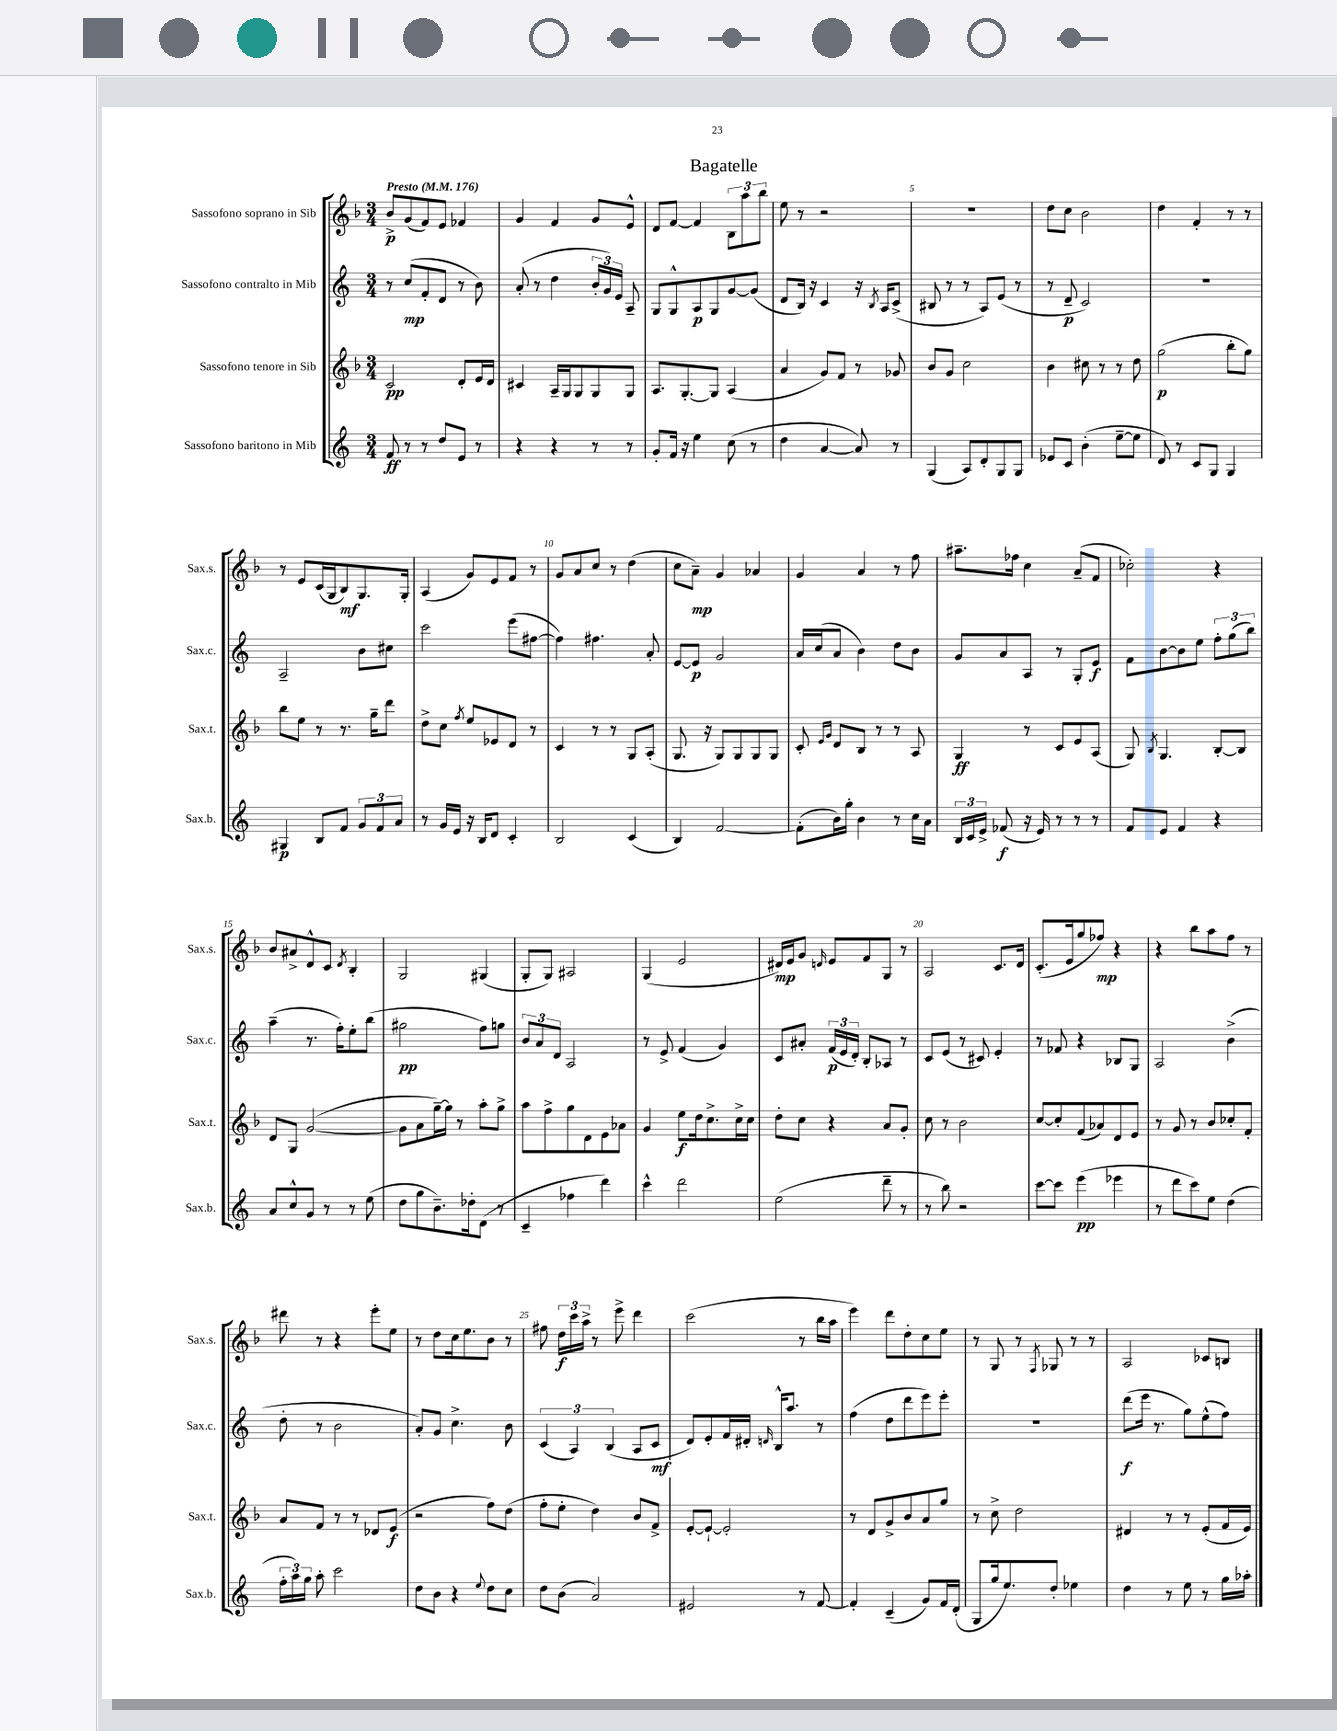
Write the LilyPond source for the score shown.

\header { title = "Bagatelle" }
<<
\new StaffGroup <<
\new Staff = "s0" \with { instrumentName = "Sassofono soprano in Sib" shortInstrumentName = "Sax.s." } {
    \clef treble \key f \major \numericTimeSignature \time 3/4 \tempo "Presto" 4 = 176
    \autoBeamOff bes'8[->\p g'8( f'8) e'8] fes'4 |
    g'4 f'4 g'8[ e'8]-^ |
    d'8[ f'8]~ f'4 \tuplet 3/2 { bes8[ a''8 bes''8] } |
    e''8 r8 r2 |
    R2. |
    d''8[ c''8] bes'2 |
    d''4 f'4-. r8 r8 |
    r8 e'8[ c'16( g16 bes8\mf) g8. g16]-. |
    a4( g'8[) e'8 f'8] r8 |
    g'8[ a'8 c''8] r8 d''4( |
    c''8[ a'8]--\mp) g'4 aes'4 |
    g'4 a'4 r8 f''8 |
    ais''8.[-- fes''16] c''4 a'8[--( f'8] |
    ces''2-.) r4 |
    bes'8[ ais'8-> d'8-^ c'8] \acciaccatura { d'8 } bes4-. |
    g2 gis4( |
    g8[-. g8]) ais2 |
    g4( e'2 |
    dis'16[\mp) e'16 g'8] \grace { d'16 } e'8[ f'8 g8] r8 |
    a2 c'8.[ d'16] |
    c'8.[-.( e'16 g''8 fes''8]\mp) r4 |
    r4 bes''8[ a''8 f''8] r8 |
    dis'''8 r8 r4 e'''8[-. e''8] |
    r8 d''8[ c''16 e''8. bes'8] r8 |
    fis''8 \tuplet 3/2 { d''16[\f c'''16 a''16]-> } r8 e'''8-> d'''4 |
    c'''2( r8 bes''16[ a''16] |
    e'''4) d'''8[ d''8-. c''8 e''8] |
    r8 g8 r8 \acciaccatura { f8 } ges8 r8 r8 |
    a2 ces'8[ b8] \bar "|." |
}
\new Staff = "s1" \with { instrumentName = "Sassofono contralto in Mib" shortInstrumentName = "Sax.c." } {
    \clef treble \key c \major \numericTimeSignature \time 3/4
    \autoBeamOff r8 c''8[\mp( f'8-. d'8] r8 b'8) |
    a'8-.( r8 d''4 \tuplet 3/2 { b'16[-. g'16) e'16] } a8-- |
    g8[ g8-^ a8\p g8 g'8~ g'8]( |
    d'8[ b16]) r16 c'4 r16 \acciaccatura { b8 } a16[ c'8]->( |
    bis8 r8 r8 a8[) e'8]( r8 |
    r8 d'8--\p c'2) |
    R2. |
    a2-- b'8[ cis''8] |
    c'''2 e'''8[( fis''8]~ |
    fis''4) fis''4. a'8-. |
    e'8[~ e'8]\p g'2 |
    a'16[ c''16( a'8] b'4) d''8[ b'8] |
    g'8[ a'8 a8] r8 g8[-. e'8]\f |
    f'8[ b'8~ b'8 e''8] \tuplet 3/2 { f''8[-. g''8( b''8]) } |
    a''4--( r8. f''16[-.) e''8-. b''8]( |
    gis''2\pp f''8[) g''8] |
    \tuplet 3/2 { b'8[ a'8 d'8] } a2 |
    r8 e'8-> f'4( g'4) |
    c'8[ ais'8]-. \tuplet 3/2 { f'16[\p( e'16 d'16]-.) } b8[-. aes8] r8 |
    c'8[ e'8]( r8 cis'8) e'4-. |
    r8 fes'8 r4 bes8[ g8] |
    a2 b'4->( |
    d''8-. r8 b'2 |
    a'8[-.) g'8] c''4.-> b'8 |
    \tuplet 3/2 { c'4( a4) b4( } a8[ c'8]\mf |
    d'8[) e'8-. f'16 dis'16]-. \grace { d'16 } b16[-^ a''8.] r8 |
    f''4( d''8[ d'''8 e'''8) e'''8]-. |
    R2. |
    d'''8[\f( e'''16] r8. g''8[) e''8-^( f''8]) \bar "|." |
}
\new Staff = "s2" \with { instrumentName = "Sassofono tenore in Sib" shortInstrumentName = "Sax.t." } {
    \clef treble \key f \major \numericTimeSignature \time 3/4
    \autoBeamOff c'2\pp d'8[-. e'16 d'16] |
    cis'4 a16[-- g16 g8 g8 g8] |
    a8.[ g8.~-. g8] a4( |
    a'4 g'8[) f'8] r8 ges'8 |
    bes'8[ g'8] c''2 |
    bes'4 cis''8 r8 r8 d''8 |
    g''2\p( bes''8[-. g''8]) |
    bes''8[ e''8] r8 r8. g''16[-- d'''8] |
    d''8[-> c''8] \acciaccatura { f''8 } e''8[ ees'8 d'8] r8 |
    c'4 r8 r8 g8[ a8]-.( |
    g8. r16 g8[) g8 g8 g8] |
    c'8-. \grace { e'16[ g'16] } d'8[ bes8] r8 r8 a8 |
    g4\ff r8 c'8[ e'8 a8]( |
    g8) \acciaccatura { bes8 } g4. bes8[~-. bes8] |
    d'8[ g8] g'2~( |
    g'8[ a'8 g''16~--) g''16] r8 a''8[-. g''8]-> |
    a''8[ f''8-> g''8 d'8 e'8 aes'8] |
    g'4 e''8[\f d''16 c''8.-> c''16-> c''16] |
    d''8[-. c''8] r4 a'8[ g'8]-. |
    c''8 r8 bes'2 |
    c''8[~ c''8-. f'8( aes'8) d'8 e'8] |
    r8 g'8 r8 bes'8[ ces''8-. f'8]-. |
    a'8[ f'8] r8 r8 des'8[ e'8]\f( |
    r2 f''8[) d''8]( |
    f''8[-. e''8]-. d''4) bes'8[ f'8]-> |
    e'8[~-. e'8]~-! e'2-. |
    r8 d'8[ g'8-> bes'8 a'8 g''8] |
    r8 c''8-> d''2 |
    dis'4 r8 r8 e'8[-.( f'16 e'16]) \bar "|." |
}
\new Staff = "s3" \with { instrumentName = "Sassofono baritono in Mib" shortInstrumentName = "Sax.b." } {
    \clef treble \key c \major \numericTimeSignature \time 3/4
    \autoBeamOff f'8\ff r8 r8 d''8[ e'8] r8 |
    r4 r4 r8 r8 |
    g'8[-. f'16] r16 e''4 c''8( r8 |
    d''4 a'4~ a'8) r8 |
    g4( a8[) d'8-. g8 g8] |
    ees'8[ c'8] b'4-.( e''8[~-- e''8] |
    d'8) r8 c'8[ g8] g4 |
    gis4\p b8[ f'8] \tuplet 3/2 { g'8[ f'8 a'8] } |
    r8 g'16[ e'16] r16 b16[ d'8] c'4-. |
    b2 c'4( |
    b4) f'2~ |
    f'8[-.( b'16) g''16]-. b'4 r8 c''16[ a'16] |
    \tuplet 3/2 { b16[ c'16 e'16]-> } fes'8\f( r16 e'16) r8 r8 r8 |
    f'8[ e'8] f'4 r4 |
    a'8[ c''8-^ g'8] r8 r8 e''8( |
    d''8[ g''8 b'8.--) des''16-. d'8]( r8 |
    c'4-- fes''4 d'''4) |
    c'''4-^ d'''2 |
    e''2( d'''8-- r8 |
    r8 b''8) r2 |
    c'''8[~ c'''8] e'''4\pp( ees'''4 |
    r8 d'''8[ c'''8) e''8] d''4( |
    \tuplet 3/2 { f''16[-. a''16) g''16] } a''8-. c'''2 |
    d''8[ b'8] r4 \appoggiatura { e''8 } d''8[ c''8] |
    d''8[ b'8]( a'2) |
    eis'2 r8 f'8~ |
    f'4-. c'4--( g'8[) f'16 d'16]-.( |
    g8[ g''16 e''8.) d''8]-. ees''4 |
    d''4 r8 e''8 r8 g''16[ aes''16]-. \bar "|." |
}
>>
>>
\layout { \context { \Score \override BarNumber.break-visibility = ##(#f #t #t) barNumberVisibility = #(every-nth-bar-number-visible 5) } }
